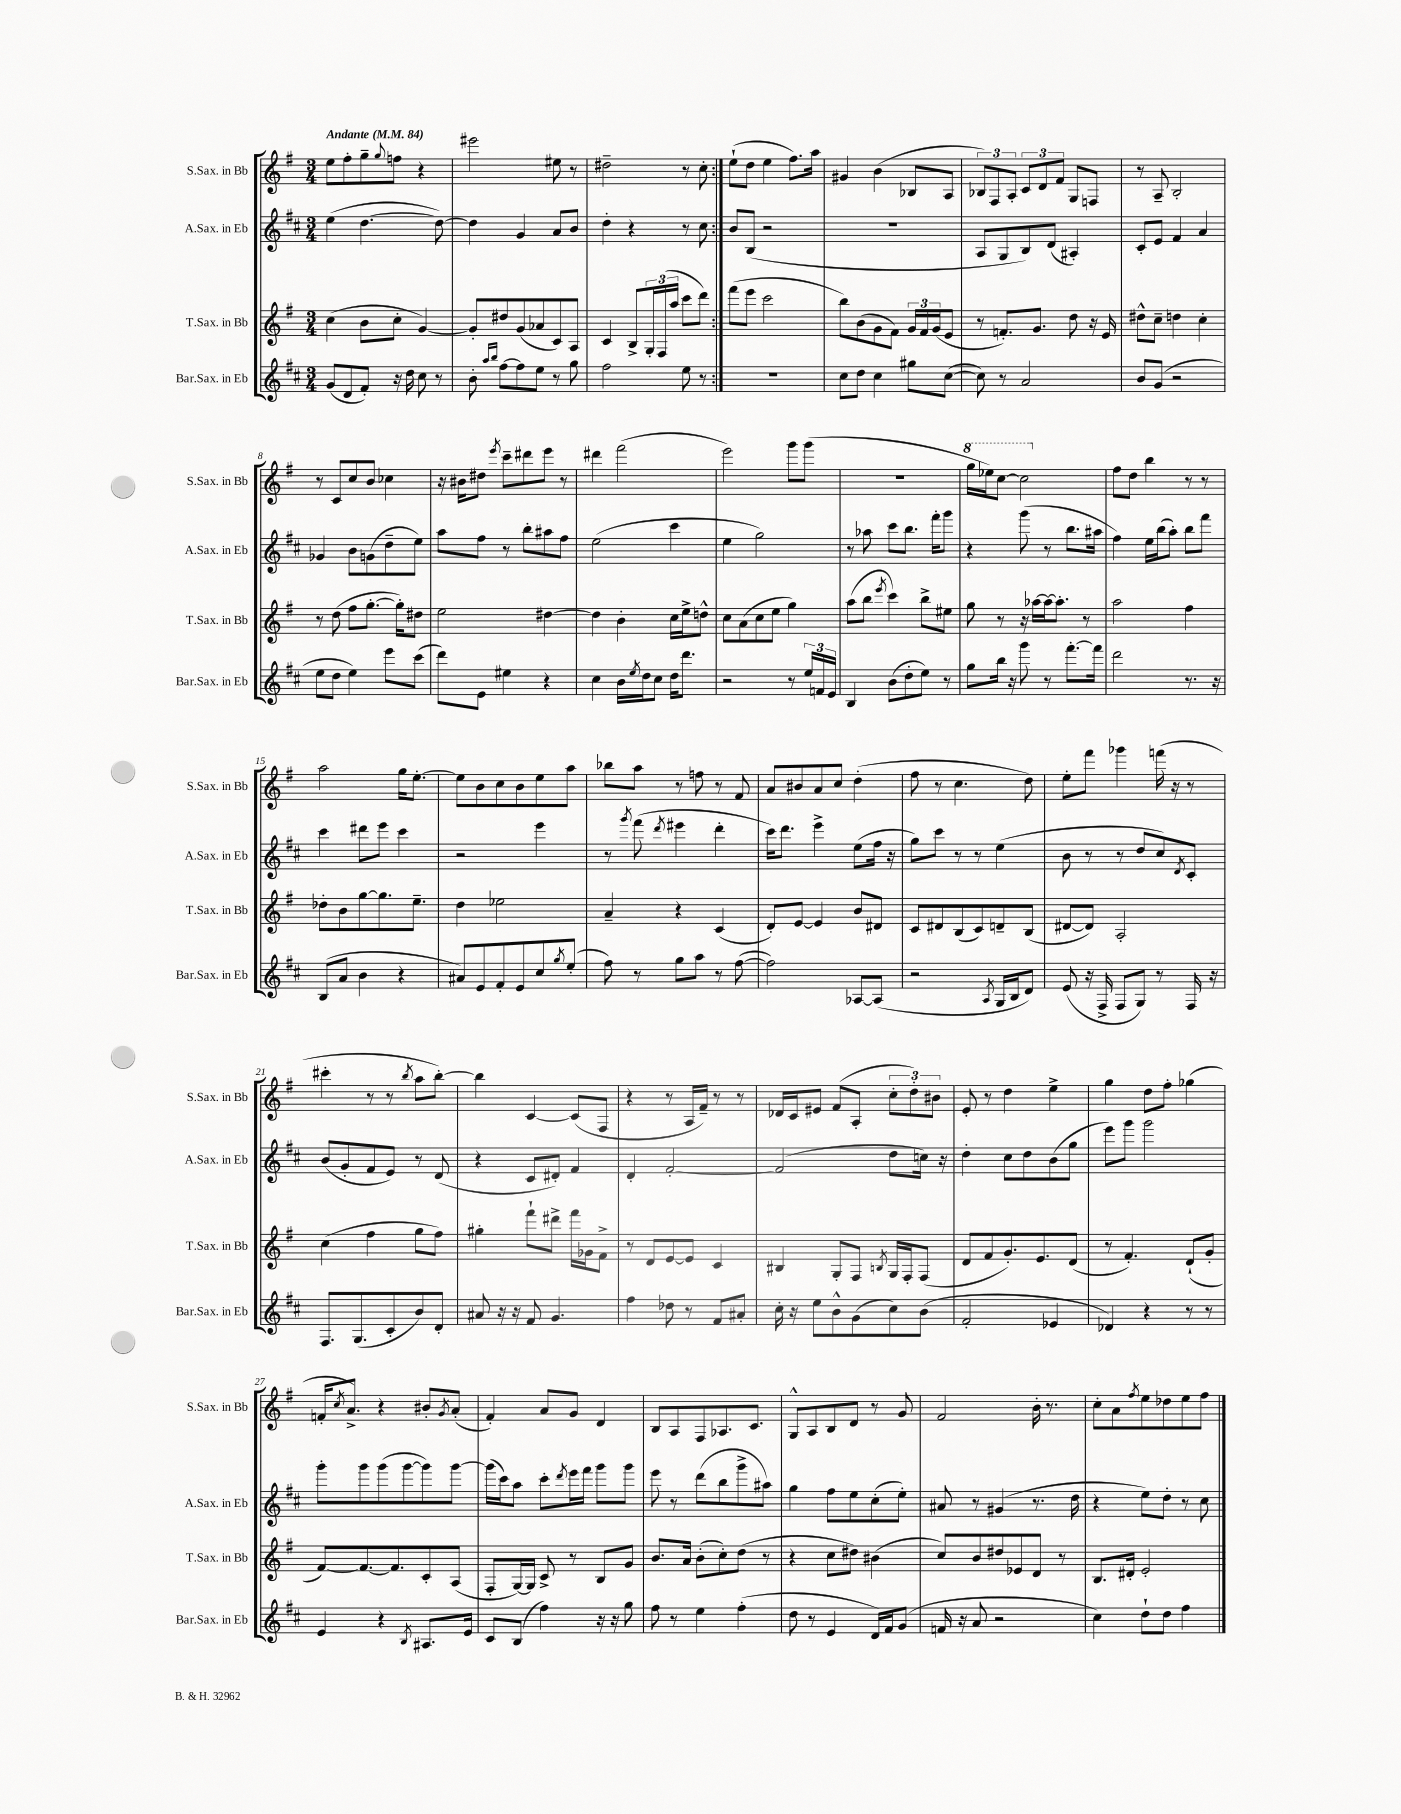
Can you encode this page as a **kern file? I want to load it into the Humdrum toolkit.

**kern	**kern	**kern	**kern
*staff4	*staff3	*staff2	*staff1
*clefG2	*clefG2	*clefG2	*clefG2
*k[f#c#]	*k[f#]	*k[f#c#]	*k[f#]
*M3/4	*M3/4	*M3/4	*M3/4
*MM84	*MM84	*MM84	*MM84
(8g	(4cc	(4ee	8ee
8d	.	.	8ff#'
8f#')	8b	[4.dd	8gg~
.	.	.	8qqgg
16r	8cc'	.	8ff
16dd	.	.	.
8cc#	[4g)	.	4r
8r	.	8dd_)	.
=	=	=	=
8b'	8g']	4dd]	2eee#
16qqaa	.	.	.
16qqbb	.	.	.
[8ff#	8dd#	.	.
8ff#]	(8g	4g	.
8ee	8a-	.	.
8r	8c)	8a	8ee#
8gg	8A	8b	8r
=	=	=	=
2ff#	4c	4dd'	2dd#~
.	8B^	4r	.
.	24G'	.	.
.	(24F#	.	.
.	24aa	.	.
8ee	8ccc	8r	8r
8r	8ddd)	8cc#	8cc'
=:|!	=:|!	=:|!	=:|!
2.r	(8fff#	8b	(8ee`
.	8eee	(8B	8dd
.	2ccc	2r	4ee
.	.	.	8.ff#)
.	.	.	16aa
=	=	=	=
8cc#	8bb)	2.r	4g#
8dd	(8b	.	.
4cc#	8g	.	(4b
.	8f#)	.	.
8gg#	24g	.	8B-
.	24f#	.	.
.	(24g	.	.
([8cc#	8e	.	8A
=	=	=	=
8cc#])	8r	8A	12B-)
.	.	.	12F#
8r	8.f')	8G	.
.	.	.	12A'
2a	.	8B)	12c
.	8.g	.	.
.	.	.	12d
.	.	(8d	.
.	.	.	12f#
.	8dd	4A#')	8G
.	16r	.	8F
.	16e	.	.
=	=	=	=
8b	8dd#^^	8c#'	8r
(8g	8cc~	8e	8A~
2r	4dd	4f#	2B'
.	4cc'	4a	.
=	=	=	=
8ee	8r	4g-	8r
8dd	(8dd	.	8c
4ee)	8ff#	8b	8cc
.	[8.gg'	(8g	8b
8eee	.	8dd~	4cc-
.	16gg'])	.	.
(8ccc#	8dd#	8ee)	.
=	=	=	=
8ddd)	2ee	8aa	16r
.	.	.	16b#
8e	.	8ff#	8dd#
.	.	.	8qeee
4ee#	.	8r	8ccc~
.	.	8bb'	8ddd#
4r	[4dd#	8aa#	8eee
.	.	8ff#	8r
=	=	=	=
4cc#	4dd#]	(2ee	4ddd#
16b	4b'	.	(2fff#
8qee	.	.	.
16dd	.	.	.
8cc#	.	.	.
16dd	16cc	4ccc#	.
8.ddd	16ee^	.	.
.	8dd^^	.	.
=	=	=	=
2r	8cc	4ee	2eee)
.	(8a	.	.
.	8cc	2gg)	.
.	8ee	.	.
8r	4gg)	.	8ggg
24ee	.	.	(8ggg
24f	.	.	.
24e	.	.	.
=	=	=	=
4B	(8aa	8r	2.r
.	8bb	8aa-	.
.	8qeee	.	.
(8b	4ccc)	8ccc#	.
8dd'	.	8.bb	.
8ee)	8bb^	.	.
.	.	16fff#'	.
8r	8ee#	8ggg	.
=	=	=	=
8gg	8gg	4r	16ggg
.	.	.	16eee-)
16bb	8r	.	[8ccc
16r	.	.	.
8ggg	16r	(8ggg	2ccc]
.	[16aa-	.	.
8r	16aa-_	8r	.
.	8.aa-']	.	.
[8.fff#'	.	8.bb	.
.	8r	.	.
16fff#]	.	16aa#	.
=	=	=	=
2ddd	2aa	4ff#)	8ff#
.	.	.	8dd
.	.	16ee	4bb
.	.	(16bb	.
.	.	8aa')	.
8.r	4ff#	8bb	8r
.	.	8fff#	8r
16r	.	.	.
=	=	=	=
(8B	8dd-'	4ccc#	2aa
8a	8b	.	.
4b	[8gg	8ddd#	.
.	8.gg]	8eee	.
4r	.	4ccc#	16gg
.	8.ee~	.	[8.ee'
=	=	=	=
8a#)	4dd	2r	8ee]
8e	.	.	8b
8f#'	2ee-	.	8cc
8e	.	.	8b
8cc#	.	4eee	8ee
8qgg	.	.	.
(8ee'	.	.	8aa
=	=	=	=
8ff#)	4a~	8r	8bb-
.	.	8qggg	.
8r	.	(8fff#	8aa
.	.	8qddd	.
8gg	4r	4eee#	8r
8aa	.	.	8ff
8r	(4c	4ddd'	8r
([8ff#	.	.	8f#
=	=	=	=
2ff#])	8d')	16ccc#)	8a
.	.	8.ddd	.
.	[8e	.	8b#
.	4e]	4eee^	8a
.	.	.	8cc
[8A-	8b	(8ee	(4dd'
(8A-]	8d#	16ff#	.
.	.	16r	.
=	=	=	=
2r	8c	8gg)	8ff#
.	8d#	8ccc#	8r
.	(8B	8r	4.cc
.	8c)	8r	.
8qA	.	.	.
16G	8d~	(4ee	.
16B	.	.	.
8d)	(8B	.	8dd)
=	=	=	=
(8e	[8d#	8b	8ee'
16r	8d#])	8r	8fff#
16F#^	.	.	.
8F#	2A'	8r	4ggg-
8G)	.	8dd	.
8r	.	8cc#)	(16fff
.	.	.	16r
.	.	8qd	.
16F#	.	8c#'	8r
16r	.	.	.
=	=	=	=
8.F#	(4cc	(8b	4ccc#'
.	.	8g'	.
(8.G	.	.	.
.	4ff#	8f#	8r
8c#'	.	8e)	8r
.	.	.	8qbb
8b)	8gg	8r	8aa
8d'	8ff#)	(8d	[8bb')
=	=	=	=
8a#	4gg#'	4r	4bb]
16r	.	.	.
16r	.	.	.
8f#	8fff#`	8c#	[4c
4.g	8ddd#^	8d#')	.
.	16fff#	4f#	(8c]
.	16g-	.	.
.	8f#^	.	8F#
=	=	=	=
4ff#	8r	4d'	4r
.	8d	.	.
8dd-	[8e	[2f#'	8r
8r	8e]	.	16A
.	.	.	16f#~)
8f#	4c	.	8r
8a#'	.	.	8r
=	=	=	=
16cc#'	4B#	(2f#]	16d-
16r	.	.	16c
8ee	.	.	8e#
8b^^	8G'	.	(8f#
(8g	8F#	.	8A'
.	8qB	.	.
8cc#)	16G	8dd	12cc'
.	16F#'	.	.
.	.	.	12dd')
(8b	(8F#	16cc)	.
.	.	.	12b#
.	.	16r	.
=	=	=	=
2f#'	8d	4dd'	8e'
.	8f#	.	8r
.	8.g')	8cc#	4dd
.	.	8dd	.
.	8.e	.	.
4e-	.	(8b	4ee^
.	(8d	8gg	.
=	=	=	=
4d-)	8r	8eee)	4gg
.	4.f#')	8ggg	.
4r	.	2ggg	8dd
.	.	.	8ff#'
8r	(8d`	.	(4gg-
8r	8g'	.	.
=	=	=	=
4e	[8f#)	8ggg'	16f'
.	.	.	8qcc
.	.	.	8.a^)
.	8.f#_	8ggg	.
4r	.	(8ggg	4r
.	8.f#]	.	.
.	.	[8ggg	.
8qB	.	.	.
8.A#	8c'	8ggg])	8b#'
.	.	.	8qg
.	(8A	[8ggg	(8a'
16e	.	.	.
=	=	=	=
8c#	8F#'	(16ggg]	4f#')
.	.	16ccc#)	.
(8B	[16G)	8aa	.
.	16G]	.	.
4ff#)	8c^	8ccc#'	8a
.	.	8qddd	.
.	8r	16eee	8g
.	.	16fff#	.
16r	8B	8ggg	4d
16r	.	.	.
8gg	8g	8ggg	.
=	=	=	=
8ff#	8.b	8eee	8B
8r	.	8r	8A
.	16a	.	.
4ee	(8b'	(8ddd	8F#
.	8cc')	8bb	8.A-
(4ff#'	(8dd	8ggg^	.
.	.	.	8.c
.	8r	8aa#)	.
=	=	=	=
8dd	4r	4gg	8G^^
8r	.	.	8A
4e	8cc	8ff#	8B
.	8dd#)	8ee	8d
16d)	(4b#	(8cc#'	8r
16f#	.	.	.
(8g	.	8ee')	8g
=	=	=	=
16f	8cc)	8a#	2f#
16r	.	.	.
8a	8b	8r	.
2r	8dd#	(4g#	.
.	8e-	.	.
.	8d	8.r	16b'
.	.	.	8.r
.	8r	.	.
.	.	16dd	.
=	=	=	=
4cc#)	8.B	4r	8cc'
.	.	.	8a
.	16d#'	.	.
.	.	.	8qff#
8dd`	2e'	8ee)	8ee
8dd	.	8dd'	8dd-
4ff#	.	8r	8ee
.	.	8cc#	8ff#
==	==	==	==
*-	*-	*-	*-
